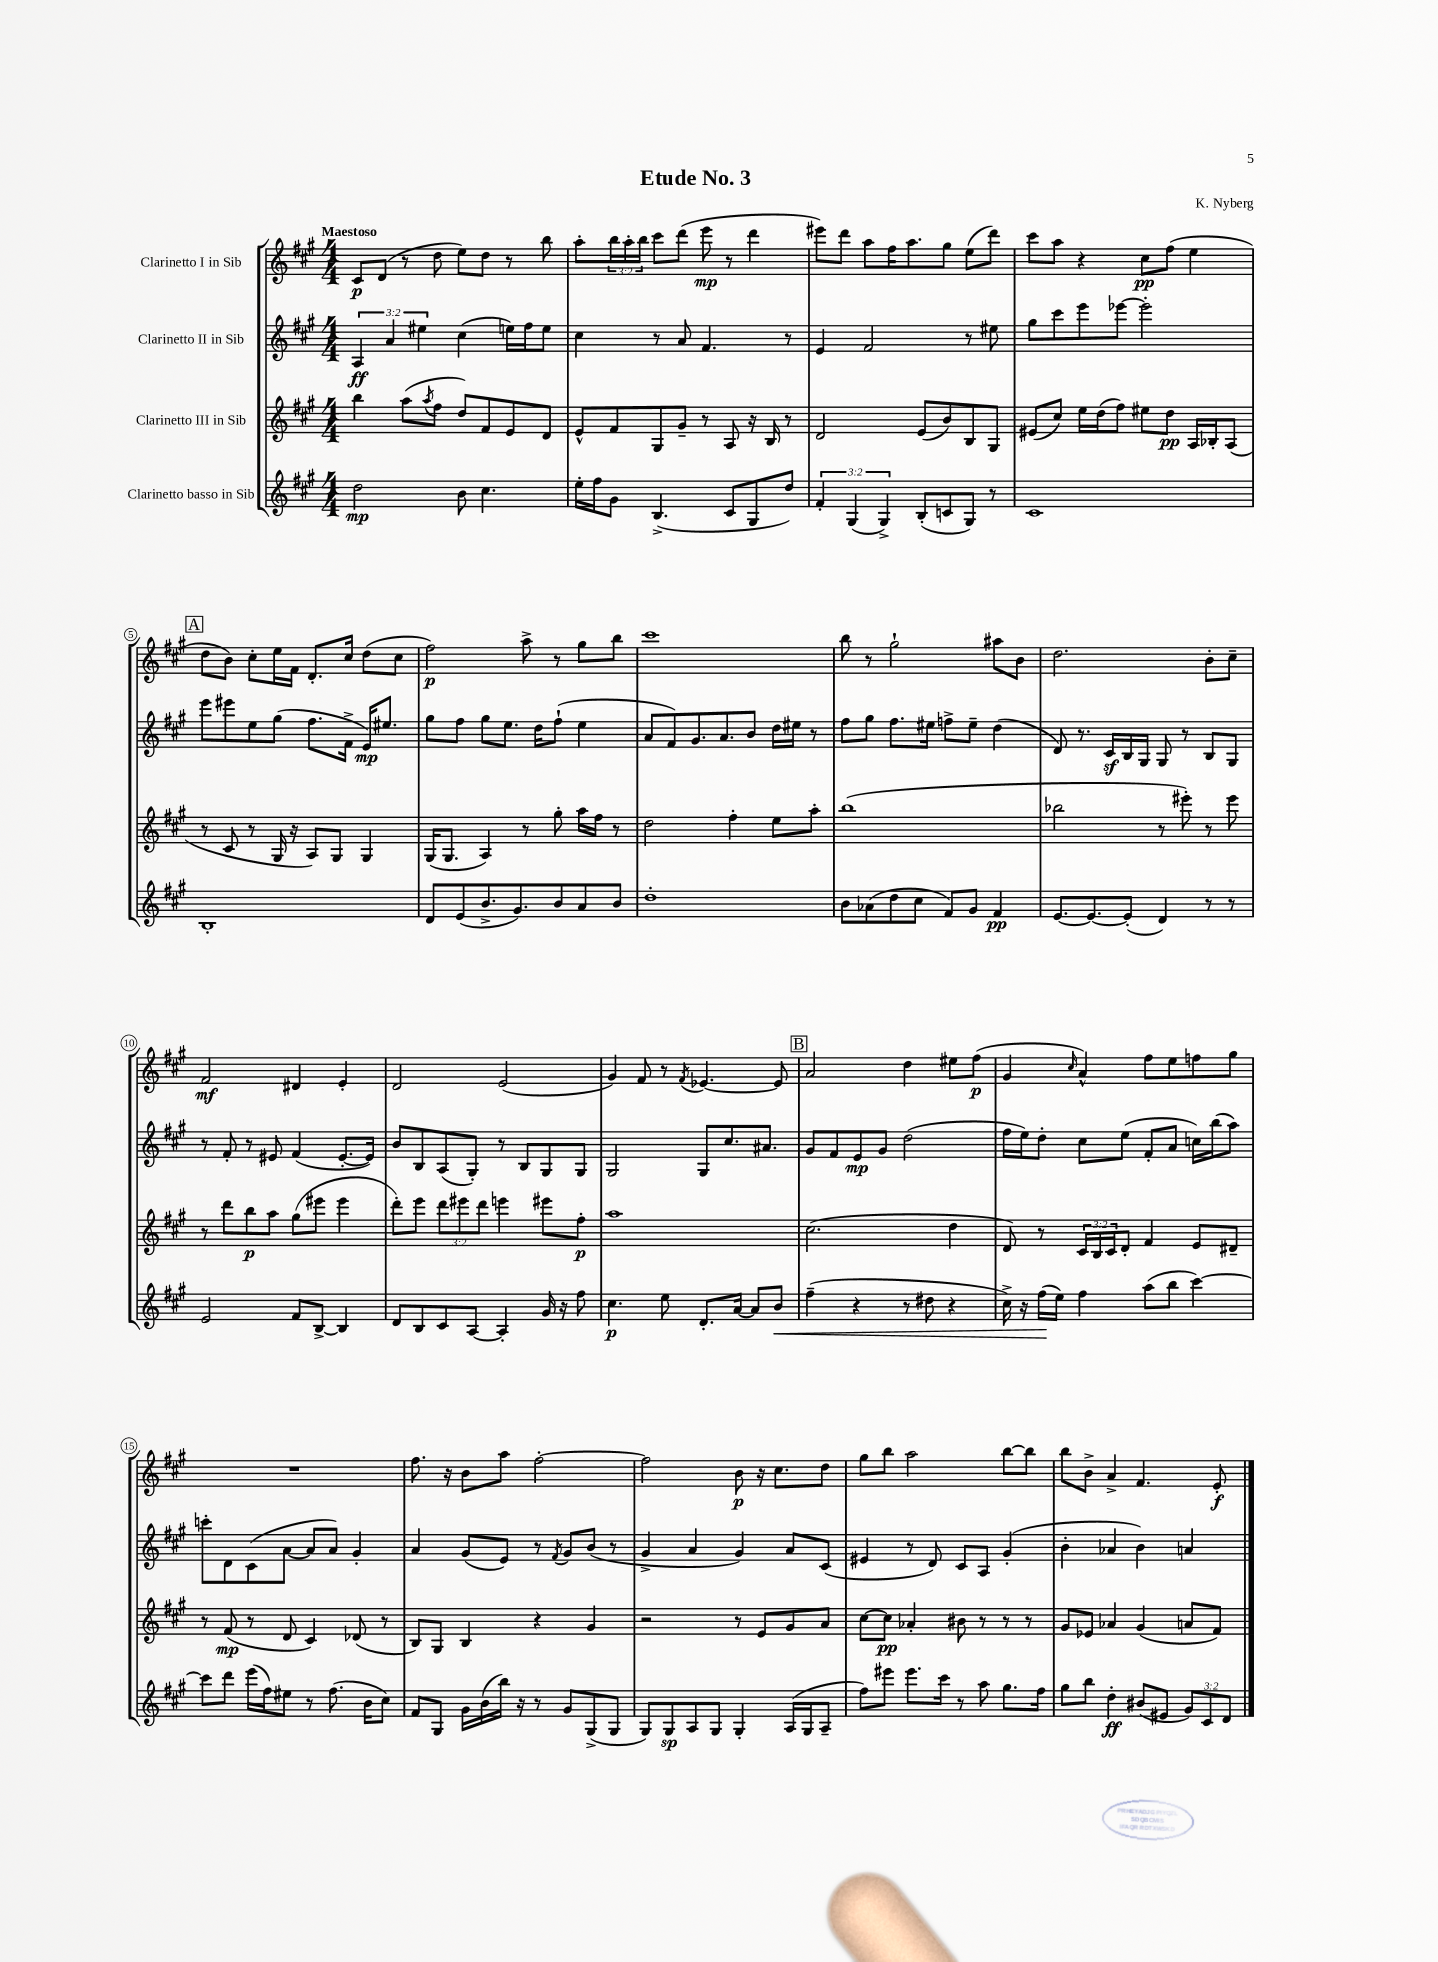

**kern	**kern	**kern	**kern
*staff4	*staff3	*staff2	*staff1
*clefG2	*clefG2	*clefG2	*clefG2
*k[f#c#g#]	*k[f#c#g#]	*k[f#c#g#]	*k[f#c#g#]
*M4/4	*M4/4	*M4/4	*M4/4
2dd	4bb	6A	8c#
.	.	.	(8d
.	.	6a	.
.	(8aa	.	8r
.	.	6ee#	.
.	8qaa	.	.
.	8ff#	.	8dd
8b	8dd)	(4cc#	8ee)
4.cc#	8f#	.	8dd
.	8e	16ee)	8r
.	.	16ff#	.
.	8d	8ee	8bb
=	=	=	=
16ee'	8e^^	4cc#	8aa'
16ff#	.	.	.
8g#	8f#	.	24bb
.	.	.	24aa'
.	.	.	24bb
(4.B^	8G#	8r	8ccc#
.	8g#~	8a	(8ddd
.	8r	4.f#	8eee
8c#	8A	.	8r
8G#	16r	.	4ddd
.	16B	.	.
8dd)	8r	8r	.
=	=	=	=
6f#'	2d	4e	8eee#)
.	.	.	8ddd
(6G#	.	.	.
.	.	2f#	8aa
6G#^)	.	.	.
.	.	.	16ff#
.	.	.	8.aa
(8B'	(8e	.	.
8c	8b)	.	8gg#
8G#)	8B	8r	(8ee
8r	8G#	8ee#	8ddd)
=	=	=	=
1c#	(8e#	8gg#	8ccc#
.	8cc#)	8ccc#	8aa
.	16ee	8eee	4r
.	(16dd	.	.
.	8ff#)	[8eee-	.
.	8ee#	2eee-']	8cc#
.	8dd	.	(8ff#
.	16A	.	4ee
.	16B-'	.	.
.	(8A	.	.
=	=	=	=
1B'	8r	8eee	8dd
.	8c#	8eee#	8b)
.	8r	8ee	8cc#'
.	16G#	(8gg#	16ee
.	16r	.	16f#
.	8A)	8.ff#	8.d'
.	8G#	.	.
.	.	16f#^	16cc#
.	4G#	16e)	(8dd
.	.	8.ee#	.
.	.	.	8cc#
=	=	=	=
8d	(16G#	8gg#	2ff#)
.	8.G#	.	.
(8e	.	8ff#	.
8.b^	4A)	8gg#	.
.	.	8.ee	.
8.g#)	.	.	.
.	8r	.	8aa^
.	.	16dd	.
8b	8gg#'	(8ff#`	8r
8a	16aa	4ee	8gg#
.	16ff#	.	.
8b	8r	.	8bb
=	=	=	=
1dd'	2dd	8a	1ccc#
.	.	8f#)	.
.	.	8.g#	.
.	.	8.a	.
.	4ff#'	.	.
.	.	8b	.
.	8ee	16dd	.
.	.	16ee#	.
.	8aa'	8r	.
=	=	=	=
8b	(1bb	8ff#	8bb
(8a-	.	8gg#	8r
8dd	.	8.ff#	2gg#`
8cc#	.	.	.
.	.	16ee#	.
8f#)	.	8ff^	.
8g#	.	8ee#~	.
4f#	.	(4dd	8aa#
.	.	.	8b
=	=	=	=
[8.e	2bb-	8d)	2.dd
.	.	8.r	.
8.e_	.	.	.
.	.	16c#	.
(8e']	.	16B	.
.	.	16G#	.
4d)	8r	8G#	.
.	8eee#')	8r	.
8r	8r	8B	8b'
8r	8eee#	8G#	8cc#~
=	=	=	=
2e	8r	8r	2f#
.	8ddd	8f#'	.
.	8bb	8r	.
.	8aa	8e#	.
8f#	(8gg#	(4f#	4d#
[8B^	8eee#	.	.
4B]	4eee#	[8.e#'	4e'
.	.	16e#])	.
=	=	=	=
8d	8ddd')	8b	2d
8B	8eee	8B	.
8c#	12ddd	(8A	.
.	12eee#	.	.
[8A	.	8G#')	.
.	12ddd	.	.
4A']	4eee	8r	(2e
.	.	8B	.
16g#	8eee#	8G#	.
16r	.	.	.
8ff#	8ff#'	8G#	.
=	=	=	=
4.cc#	1aa	2G#	4g#)
.	.	.	8f#
8ee	.	.	8r
.	.	.	8qf#
8.d'	.	8G#	[4.e-
.	.	8.cc#	.
[16a	.	.	.
8a]	.	.	.
.	.	8.a#	.
8b	.	.	8e-]
=	=	=	=
(4ff#~	(2.cc#	8g#	2a
.	.	8f#	.
4r	.	8e	.
.	.	8g#	.
8r	.	(2dd	4dd
8dd#	.	.	.
4r	4dd	.	8ee#
.	.	.	(8ff#
=	=	=	=
16cc#^)	8d)	16ff#	4g#
16r	.	16ee)	.
(16ff#	8r	8dd'	.
16ee)	.	.	.
.	.	.	16qqcc#
4ff#	24c#	8cc#	4a^^)
.	24B	.	.
.	24c#	.	.
.	8d'	(8ee	.
(8aa	4f#	8f#'	8ff#
8bb	.	8a	8ee
[4ccc#)	8e	16cc)	8ff
.	.	(16bb	.
.	8d#~	8aa)	8gg#
=	=	=	=
8ccc#]	8r	8ccc'	1r
8ddd	(8f#	8d	.
(16eee	8r	(8c#	.
16ff#)	.	.	.
8ee#	8d	[8a	.
8r	4c#)	8a]	.
(8.ff#	.	8a)	.
.	(8d-	4g#'	.
16b	.	.	.
8cc#)	8r	.	.
=	=	=	=
8f#	8B)	4a	8.ff#
8G#	8G#	.	.
.	.	.	16r
16g#	4B	(8g#	8b
(16b	.	.	.
16bb)	.	8e)	8aa
16r	.	.	.
8r	4r	8r	[2ff#'
.	.	8qf#	.
8g#	.	8g#	.
(8G#^	4g#	(8b	.
8G#	.	8r	.
=	=	=	=
8G#)	2r	4g#^	2ff#]
8G#	.	.	.
8A	.	4a	.
8G#	.	.	.
4G#'	8r	4g#)	8b
.	8e	.	16r
.	.	.	8.cc#
(16A	8g#	8a	.
16G#	.	.	.
8A~	8a	(8c#	8dd
=	=	=	=
8ff#)	[8cc#	4e#	8gg#
8eee#	8cc#]	.	8bb
8.eee#	4a-'	8r	2aa
.	.	8d)	.
16ccc#	.	.	.
8r	8b#	8c#	.
8aa	8r	8A	.
8.gg#	8r	(4g#'	[8bb
.	8r	.	8bb]
16ff#	.	.	.
=	=	=	=
8gg#	8g#	4b'	8bb
8bb	8e-	.	8b^
4dd'	4a-	4a-	4a^
(8b#	(4g#	4b)	4.f#
8e#	.	.	.
12g#)	8a	4a	.
12c#	.	.	.
.	8f#)	.	8e'
12d	.	.	.
==	==	==	==
*-	*-	*-	*-
